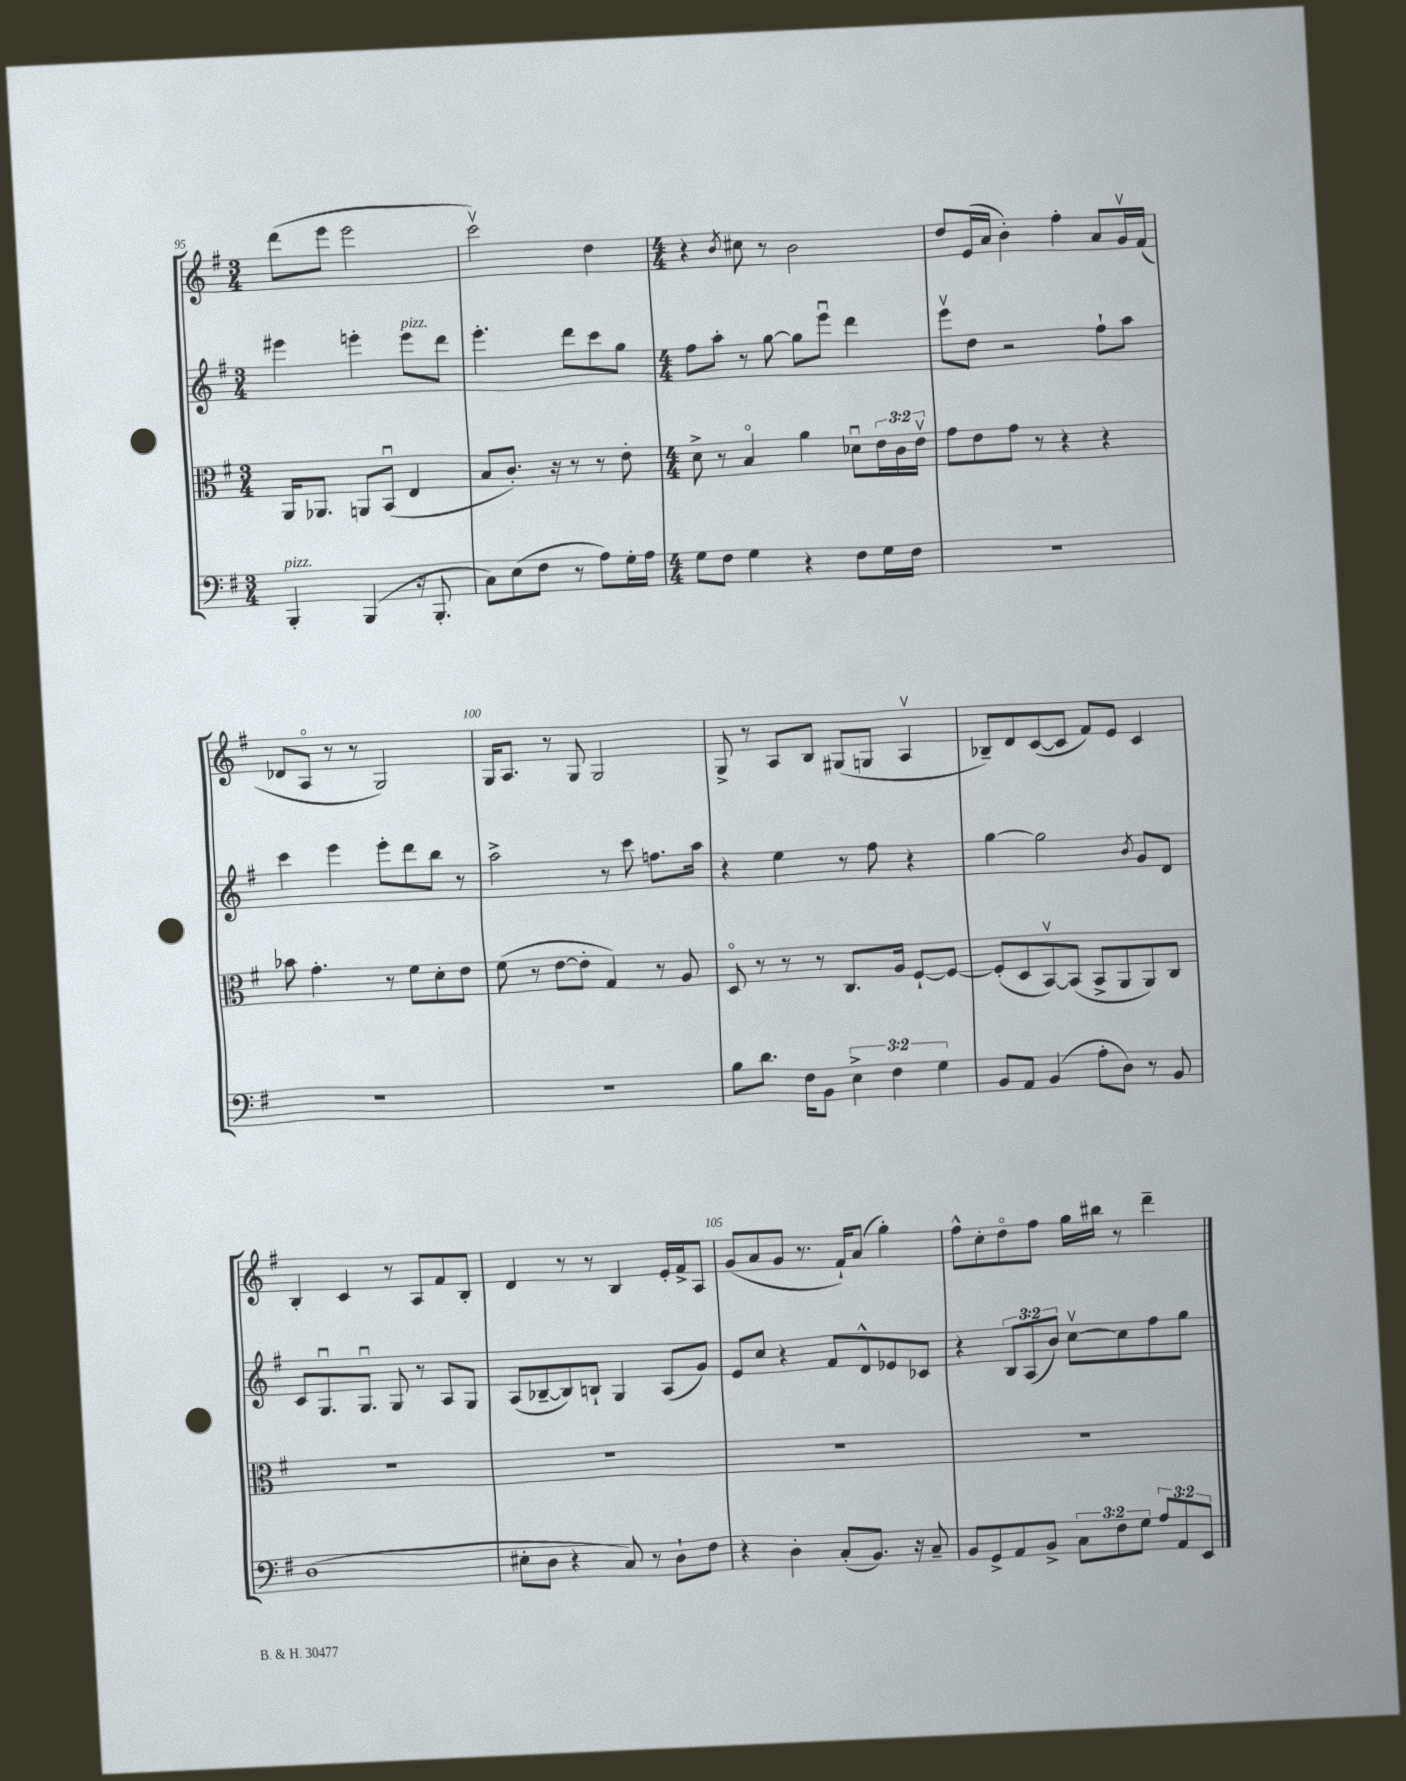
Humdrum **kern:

**kern	**kern	**kern	**kern
*part4	*part3	*part2	*part1
*staff4	*staff3	*staff2	*staff1
*clefF4	*clefC3	*clefG2	*clefG2
*k[f#]	*k[f#]	*k[f#]	*k[f#]
*M3/4	*M3/4	*M3/4	*M3/4
=95	=95	=95	=95
!LO:TX:a:i:t=pizz.	!	!	!
4BBB'/	16AA/KL	4eee#X\	(8ddd\L
.	8.AA-X/J	.	.
.	.	.	8eee\J
(4BBB/	8AAn/L	4eeen'\	2eee\
.	(8BBu/J	.	.
!	!	!LO:TX:a:i:t=pizz.	!
16r	4E/	8eee\L	.
8.BBB'/	.	.	.
.	.	8ddd\J	.
=96	=96	=96	=96
8C\L)	8B/L	4.eee'\	2cccv\)
(8E\	8.c'/J)	.	.
8F#\J	.	.	.
.	16r	.	.
8r	8r	8ddd\L	.
8A\L)	8r	8ccc\	4dd\
16G'\L	8e'\	8gg\J	.
16A\JJ	.	.	.
=97	=97	=97	=97
*M4/4	*M4/4	*M4/4	*M4/4
8G\L	8d^\	8ff#\L	4r
8F#\J	8r	8aa'\J	.
.	.	.	8qb/
4G\	4B/	8r	8cc#X\
.	.	[8gg\	8r
4r	4a\	8gg\L]	2b\
.	.	8eeeu\J	.
8F#\L	8d-Xu\L	4ddd\	.
16G\L	24e\L	.	.
.	24c\	.	.
16F#\JJ	.	.	.
.	24ev\JJ	.	.
=98	=98	=98	=98
1r	8g\L	8eeev\L	8dd/L
.	8e\	8dd\J	(16e/L
.	.	.	16a/JJ
.	8g\J	2r	4b'\)
.	8r	.	.
.	4r	.	4ff#'\
.	4r	8ff#`\L	8a/L
.	.	8aa\J	16gv/L
.	.	.	(16f#/JJ
!!LO:LB:g=z
=99	=99	=99	=99
1r	8b-X\	4ccc\	8d-X/L
.	4.g'\	.	8A/J
.	.	4eee\	8r
.	.	.	8r
.	8r	8eee'\L	2G/)
.	8f#\L	8ddd\	.
.	8d'\	8bb\J	.
.	8e\J	8r	.
=100	=100	=100	=100
1r	(8f#\	2aa^\	16G/KL
.	.	.	8.A/J
.	8r	.	.
.	[8e\L	.	8r
.	8e'\J]	.	8G/
.	4G/)	8r	2G/
.	.	8ccc\	.
.	8r	8.ffn\L	.
.	8A/	.	.
.	.	16aa\Jk	.
=101	=101	=101	=101
8B\L	8D/	4r	8G^/
8.d\J	8r	.	8r
.	8r	4ee\	8A/L
16F#\KL	.	.	.
8BB\J	8r	.	8B/J
6E^\	8.C/L	8r	(8G#X/L
.	.	8ff#\	8Gn/J
6F#\	.	.	.
.	16A/Jk	.	.
.	[8F#`/L	4r	4Av/
6G\	.	.	.
.	8F#/J_	.	.
=102	=102	=102	=102
8BB/L	(8F#'/L]	[4gg\	8B-X~/L)
8AA/J	8D/	.	8d/
(4BB/	[8BBv/)	2gg\]	([8c/
.	(8BB/J]	.	8c/J]
8A'\L	8BB^/L	.	8f#/L)
8D\J)	8AA/	.	8e/J
.	.	8qb/	.
8r	8AA/)	8g/L	4c/
8BB/	8C/J	8d/J	.
!!LO:LB:g=z
=103	=103	=103	=103
(1D	1r	8c/L	4B'/
.	.	8.Gu/	.
.	.	.	4c/
.	.	8.Gu/J	.
.	.	8G/	8r
.	.	8r	8A/L
.	.	8A/L	8f#/
.	.	8G/J	8B'/J
=104	=104	=104	=104
8E#X'\L	1r	(8A/L	4d/
8D\J	.	[8B-X~/	.
4r	.	8B-/])	8r
.	.	8Bn`/J	8r
8C/)	.	4G/	4B/
8r	.	.	.
8D`\L	.	(8A/L	16e'/LL
.	.	.	16f#^/J
8F#\J	.	8g/J)	8A/J
=105	=105	=105	=105
4r	1r	8e/L	(8g/L
.	.	8cc/J	8a/
4D'\	.	4r	8g/J
.	.	.	8.r
(8C'/L	.	8f#/L	.
.	.	.	16f#`/KL)
8.BB/J)	.	8d^^/	(8a/J
.	.	8e-X/	4gg'\)
16r	.	.	.
8C~/	.	8c-X/J	.
=106	=106	=106	=106
8BB/L	1r	4r	8ff#^^\L
8GG^/	.	.	8cc'\
8AA/	.	12B/L	8dd\
.	.	(12A/	.
8BB^/J	.	.	8ff#\J
.	.	12b/J)	.
12C\L	.	[8ccv\L	16gg\LL
.	.	.	16bb#X\JJ
12F#\	.	.	.
.	.	8cc\]	8r
12G\J	.	.	.
12A/L	.	8ff#\	4ddd~\
12AA/	.	.	.
.	.	8gg\J	.
12EE/J	.	.	.
==	==	==	==
*-	*-	*-	*-
